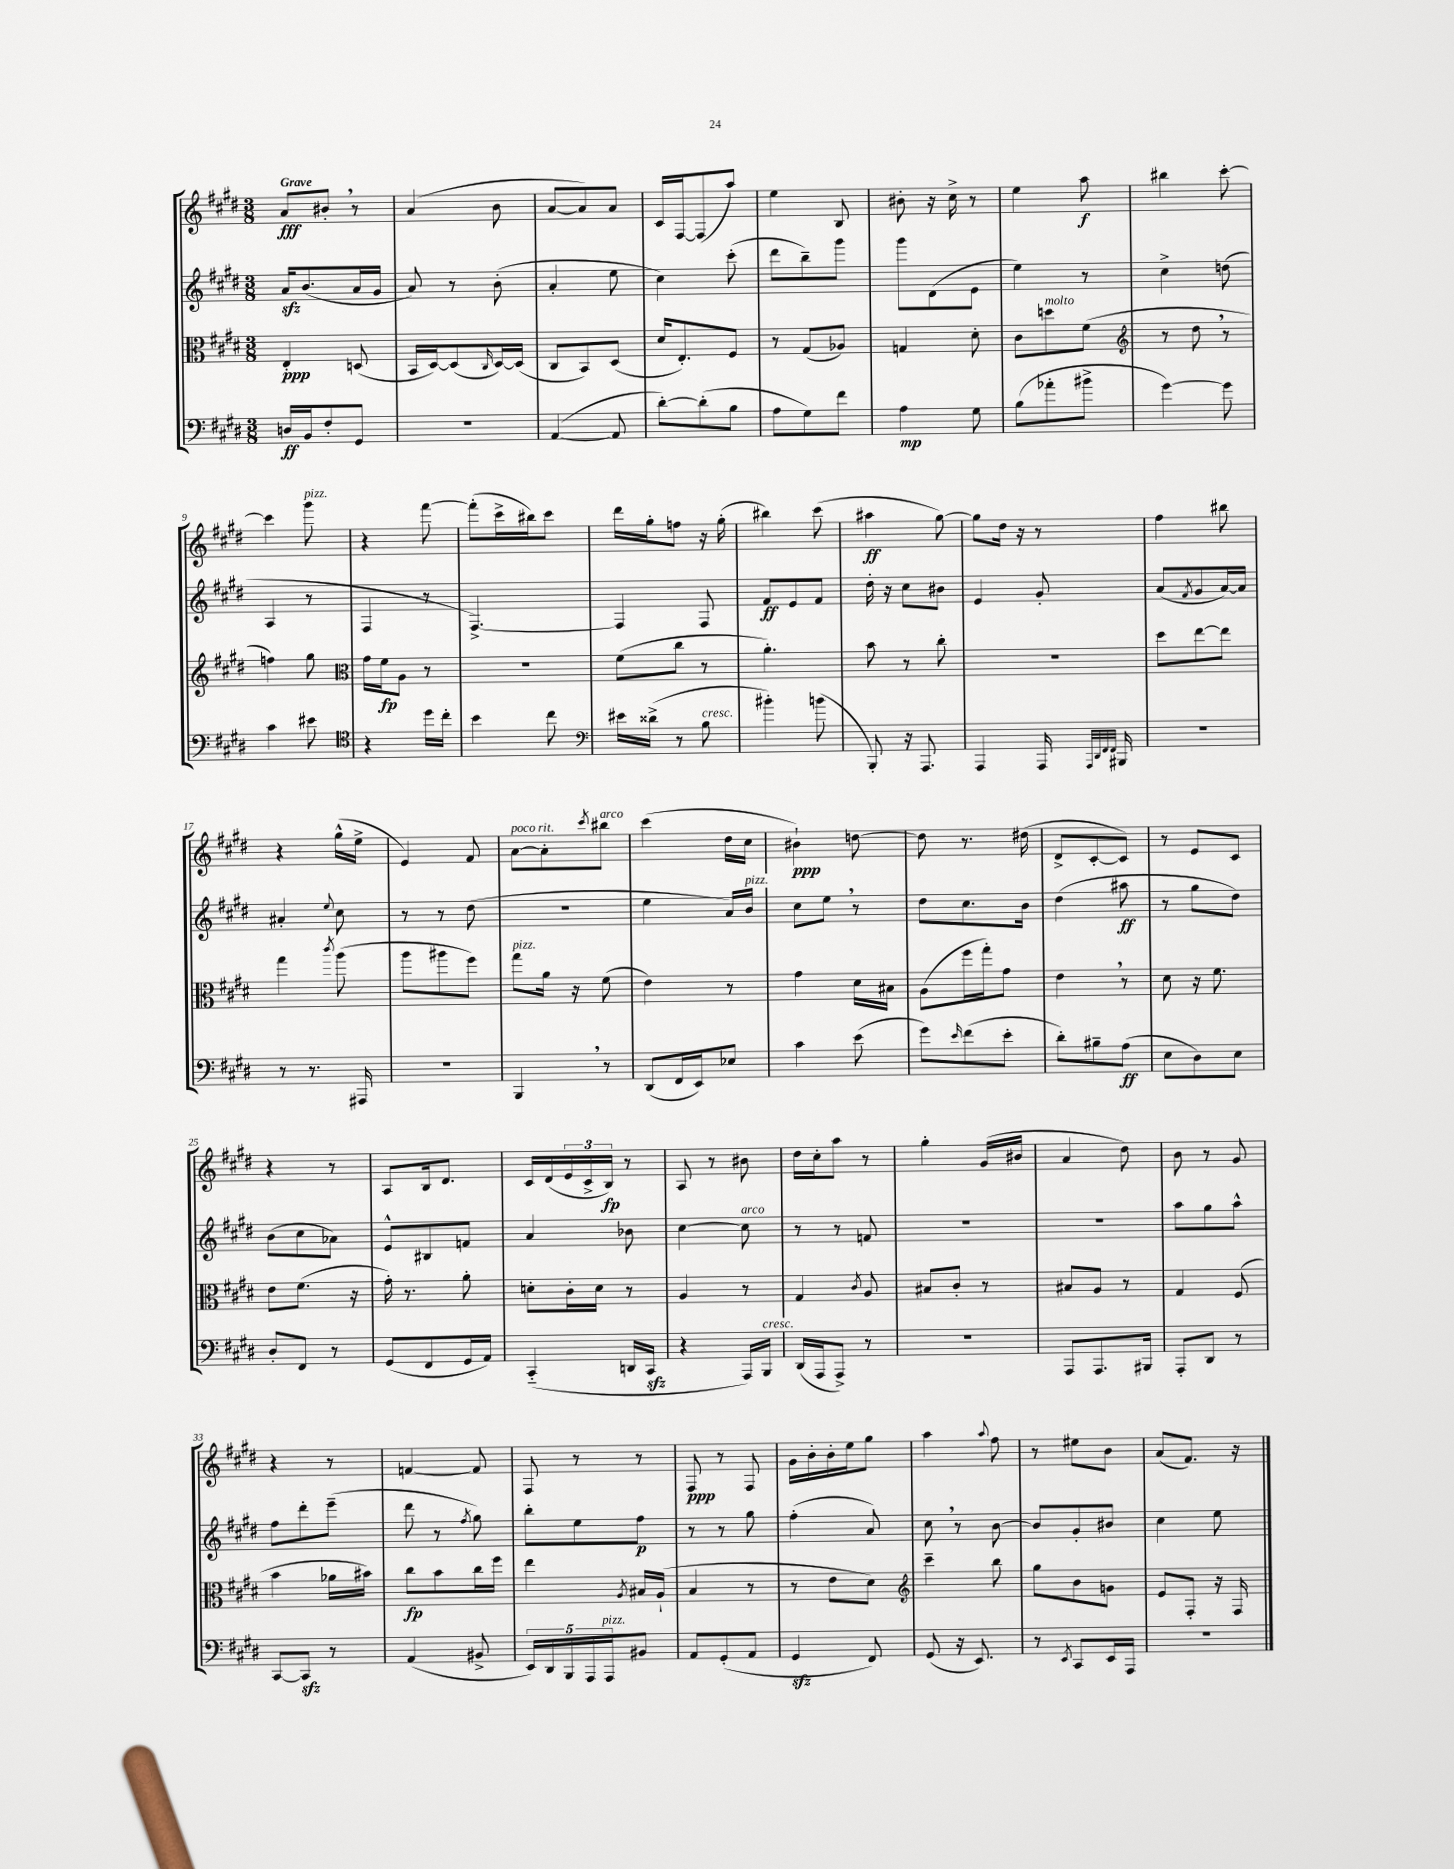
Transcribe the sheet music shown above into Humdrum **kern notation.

**kern	**dynam	**kern	**dynam	**kern	**dynam	**kern	**dynam
*part4	*part4	*part3	*part3	*part2	*part2	*part1	*part1
*staff4	*staff4	*staff3	*staff3	*staff2	*staff2	*staff1	*staff1
*clefF4	*	*clefC3	*	*clefG2	*	*clefG2	*
*k[f#c#g#d#]	*	*k[f#c#g#d#]	*	*k[f#c#g#d#]	*	*k[f#c#g#d#]	*
*M3/8	*	*M3/8	*	*M3/8	*	*M3/8	*
=1	=1	=1	=1	=1	=1	=1	=1
!	!	!	!	!	!	!LO:TX:a:B:t=Grave	!
16Dn/LL	ff	4E'/	ppp	16azz/KL	.	8a/L	fff
16BB/J	.	.	.	(8.b/	.	.	.
8F#'/	.	.	.	.	.	8b#X',/J	.
8GG#/J	.	(8Dn/	.	16a/L	.	8r	.
.	.	.	.	16g#/JJ	.	.	.
=2	=2	=2	=2	=2	=2	=2	=2
4.r	.	16BB/LL	.	8a/)	.	(4a/	.
.	.	[16D#/J)	.	.	.	.	.
.	.	(8D#/]	.	8r	.	.	.
.	.	16qqC#/	.	.	.	.	.
.	.	[16D#/L)	.	(8b'\	.	8b\	.
.	.	(16D#/JJ]	.	.	.	.	.
=3	=3	=3	=3	=3	=3	=3	=3
([4AA/	.	8C#/L	.	4a'/	.	[8a/L	.
.	.	8BB/)	.	.	.	8a/])	.
8AA/]	.	(8D#/J	.	8ee\	.	8a/J	.
=4	=4	=4	=4	=4	=4	=4	=4
[8d#'\L)	.	16d#/KL	.	4cc#\)	.	16c#/LL	.
.	.	8.E'/)	.	.	.	[16F#/J	.
(8d#'\]	.	.	.	.	.	(8F#/]	.
8B\J	.	8F#/J	.	(8ccc#'\	.	8aa/J)	.
=5	=5	=5	=5	=5	=5	=5	=5
8A\L	.	8r	.	8ddd#\L	.	4ee\	.
8G#\)	.	(8G#/L	.	8bb~\)	.	.	.
8f#\J	.	8A-X/J)	.	8ggg#\J	.	8B/	.
=6	=6	=6	=6	=6	=6	=6	=6
4A\	mp	4Gn/	.	8ggg#\L	.	8b#X'\	.
.	.	.	.	(8d#\	.	16r	.
.	.	.	.	.	.	16cc#^\	.
8G#\	.	8d#'\	.	8e\J	.	8r	.
=7	=7	=7	=7	=7	=7	=7	=7
(8B\L	.	8c#\L	.	4ee\)	.	4ee\	.
!	!	!LO:TX:a:i:t=molto	!	!	!	!	!
8a-X'\	.	8ddn\	.	.	.	.	.
8b#X^\J	.	(8f#\J	.	8r	.	8aa\	f
=8	=8	=8	=8	=8	=8	=8	=8
*	*	*clefG2	*	*	*	*	*
[4g#\)	.	8r	.	4cc#^\	.	4bb#X\	.
.	.	8dd#,\	.	.	.	.	.
8g#\]	.	8r	.	(8ddn\	.	[8ccc#'\	.
!!LO:LB:g=z
=9	=9	=9	=9	=9	=9	=9	=9
4c#\	.	4ffn\)	.	4A/	.	4ccc#\]	.
!	!	!	!	!	!	!LO:TX:a:i:t=pizz.	!
8e#X\	.	8gg#\	.	8r	.	8ggg#\	.
=10	=10	=10	=10	=10	=10	=10	=10
*clefC4	*	*clefC3	*	*	*	*	*
4r	.	16g#\LL	.	4F#/	.	4r	.
.	.	16f#\J	fp	.	.	.	.
.	.	8A\J	.	.	.	.	.
16dd#\LL	.	8r	.	8r	.	[8fff#\	.
16cc#'\JJ	.	.	.	.	.	.	.
=11	=11	=11	=11	=11	=11	=11	=11
4b\	.	4.r	.	[4.F#^/)	.	(8fff#'\L]	.
.	.	.	.	.	.	16ccc#^\L	.
.	.	.	.	.	.	16bb#X\J)	.
8cc#\	.	.	.	.	.	8ccc#\J	.
=12	=12	=12	=12	=12	=12	=12	=12
*clefF4	*	*	*	*	*	*	*
16e#X\LL	.	(8f#\L	.	4F#/]	.	16ddd#\LL	.
(16d##X^\JJ	.	.	.	.	.	16gg#'\J	.
8r	.	8cc#\J	.	.	.	8ffn\J	.
!LO:TX:a:i:t=cresc.	!	!	!	!	!	!	!
8B\	.	8r	.	8F#/	.	16r	.
.	.	.	.	.	.	(16gg#'\	.
=13	=13	=13	=13	=13	=13	=13	=13
4b#X'\)	.	4.a'\)	.	8f#/L	ff	4bb#X\)	.
.	.	.	.	8e/	.	.	.
(8bn\	.	.	.	8f#/J	.	(8ccc#\	.
=14	=14	=14	=14	=14	=14	=14	=14
8BBB'/)	.	8b\	.	16dd#'\	.	4aa#X\	ff
.	.	.	.	16r	.	.	.
16r	.	8r	.	8cc#\L	.	.	.
8.AAA/	.	.	.	.	.	.	.
.	.	8cc#'\	.	8b#X\J	.	[8gg#\)	.
=15	=15	=15	=15	=15	=15	=15	=15
4AAA/	.	4.r	.	4e/	.	8gg#\L]	.
.	.	.	.	.	.	16dd#\Jk	.
.	.	.	.	.	.	16r	.
16AAA/	.	.	.	8g#'/	.	8r	.
32qqAAA/LLL	.	.	.	.	.	.	.
32qqDD#/	.	.	.	.	.	.	.
32qqFF#/	.	.	.	.	.	.	.
32qqFF#/JJJ	.	.	.	.	.	.	.
16BBB#X/	.	.	.	.	.	.	.
=16	=16	=16	=16	=16	=16	=16	=16
4.r	.	8dd#\L	.	(8a/L	.	4ff#\	.
.	.	.	.	8qf#/	.	.	.
.	.	[8ee\	.	8g#/	.	.	.
.	.	8ee\J]	.	[16a/L)	.	8bb#X\	.
.	.	.	.	16a/JJ]	.	.	.
!!LO:LB:g=z
=17	=17	=17	=17	=17	=17	=17	=17
8r	.	4gg#\	.	4a#X'/	.	4r	.
8.r	.	.	.	.	.	.	.
.	.	8qccc#/	.	8qqee/	.	.	.
.	.	(8aa\	.	8cc#\	.	(16gg#^^\LL	.
16AAA#X/	.	.	.	.	.	16ee^\JJ	.
=18	=18	=18	=18	=18	=18	=18	=18
4.r	.	8aa\L	.	8r	.	4e/)	.
.	.	8aa#X\	.	8r	.	.	.
.	.	8ff#\J)	.	(8dd#\	.	8f#/	.
=19	=19	=19	=19	=19	=19	=19	=19
!	!	!	!	!	!	!LO:TX:a:i:t=poco rit.	!
!	!	!LO:TX:a:i:t=pizz.	!	!	!	!	!
4BBB,/	.	8gg#\L	.	4.r	.	[8a\L	.
.	.	16a\Jk	.	.	.	8a'\]	.
.	.	16r	.	.	.	.	.
.	.	.	.	.	.	8qccc#/	.
!	!	!	!	!	!	!LO:TX:a:i:t=arco	!
8r	.	(8f#\	.	.	.	8bb#X\J	.
=20	=20	=20	=20	=20	=20	=20	=20
(8DD#/L	.	4e\)	.	4ee\	.	(4ccc#\	.
16FF#/L	.	.	.	.	.	.	.
16EE/J)	.	.	.	.	.	.	.
8E-X/J	.	8r	.	16a/LL)	.	16dd#\LL	.
!	!	!	!	!LO:TX:a:i:t=pizz.	!	!	!
.	.	.	.	16b/JJ	.	16cc#\JJ	.
=21	=21	=21	=21	=21	=21	=21	=21
4c#\	.	4g#\	.	8cc#\L	.	4b#X`\)	ppp
.	.	.	.	8ee,\J	.	.	.
(8e\	.	16d#\LL	.	8r	.	[8ddn\	.
.	.	16B#X\JJ	.	.	.	.	.
=22	=22	=22	=22	=22	=22	=22	=22
8g#\L)	.	(8A\L	.	8dd#\L	.	8dd\]	.
16qqe/	.	.	.	.	.	.	.
(8f#\	.	16ff#\L	.	8.cc#\	.	8.r	.
.	.	16gg#'\J)	.	.	.	.	.
8e'\J	.	8g#\J	.	.	.	.	.
.	.	.	.	16b\Jk	.	(16dd#X\	.
=23	=23	=23	=23	=23	=23	=23	=23
8d#'\L)	.	4e,\	.	(4dd#\	.	8d#^/L	.
8B#X~\	.	.	.	.	.	[8c#'/	.
(8A\J	ff	8r	.	8aa#X\	ff	8c#/J])	.
=24	=24	=24	=24	=24	=24	=24	=24
8E\L	.	8d#\	.	8r	.	8r	.
8D#\)	.	16r	.	8gg#\L	.	8e/L	.
.	.	8.f#\	.	.	.	.	.
8E\J	.	.	.	8dd#\J)	.	8c#/J	.
!!LO:LB:g=z
=25	=25	=25	=25	=25	=25	=25	=25
8D#'/L	.	8e\L	.	(8b\L	.	4r	.
8FF#/J	.	(8.f#\J	.	8cc#\	.	.	.
8r	.	.	.	8a-X\J)	.	8r	.
.	.	16r	.	.	.	.	.
=26	=26	=26	=26	=26	=26	=26	=26
(8GG#/L	.	16g#'\)	.	8e^^/L	.	8A/L	.
.	.	8.r	.	.	.	.	.
8FF#/	.	.	.	8B#X/	.	16B/k	.
.	.	.	.	.	.	8.d#/J	.
16GG#/L	.	8a'\	.	8fn/J	.	.	.
16AA/JJ)	.	.	.	.	.	.	.
=27	=27	=27	=27	=27	=27	=27	=27
(4CC#/	.	8dn'\L	.	4a/	.	16c#/LL	.
.	.	.	.	.	.	(16d#/	.
.	.	16c#'\L	.	.	.	24e/	.
.	.	.	.	.	.	24c#^/	.
.	.	16d\JJ	.	.	.	.	.
.	.	.	.	.	.	24B/JJ)	fp
16DDn/LL	.	8r	.	8b-X\	.	8r	.
16CC#zz/JJ	.	.	.	.	.	.	.
=28	=28	=28	=28	=28	=28	=28	=28
4r	.	4A/	.	[4cc#\	.	8A/	.
.	.	.	.	.	.	8r	.
!	!	!	!	!LO:TX:a:i:t=arco	!	!	!
16AAA/LL)	.	8r	.	8cc#\]	.	8b#X\	.
!LO:TX:a:i:t=cresc.	!	!	!	!	!	!	!
16BBB/JJ	.	.	.	.	.	.	.
=29	=29	=29	=29	=29	=29	=29	=29
(16DD#/LL	.	4G#/	.	8r	.	16dd#\LL	.
16AAA/J	.	.	.	.	.	16cc#'\J	.
8AAA^/J)	.	.	.	8r	.	8aa\J	.
.	.	8qc#/	.	.	.	.	.
8r	.	8A/	.	8fn/	.	8r	.
=30	=30	=30	=30	=30	=30	=30	=30
4.r	.	8B#X/L	.	4.r	.	4gg#'\	.
.	.	8c#'/J	.	.	.	.	.
.	.	8r	.	.	.	(16g#/LL	.
.	.	.	.	.	.	16b#X/JJ	.
=31	=31	=31	=31	=31	=31	=31	=31
8AAA/L	.	8B#X/L	.	4.r	.	4a/	.
8.AAA/	.	8A/J	.	.	.	.	.
.	.	8r	.	.	.	8dd#\)	.
16BBB#X/Jk	.	.	.	.	.	.	.
=32	=32	=32	=32	=32	=32	=32	=32
8AAA'/L	.	4G#/	.	8aa\L	.	8b\	.
8DD#/J	.	.	.	8gg#\	.	8r	.
8r	.	(8F#/	.	8aa^^\J	.	8g#/	.
!!LO:LB:g=z
=33	=33	=33	=33	=33	=33	=33	=33
[8CC#/L	.	4b\	.	8ff#\L	.	4r	.
8CC#zz/J]	.	.	.	8ddd#'\	.	.	.
8r	.	16a-X\LL	.	(8eee~\J	.	8r	.
.	.	16b#X\JJ)	.	.	.	.	.
=34	=34	=34	=34	=34	=34	=34	=34
(4AA/	.	8cc#\L	fp	8ddd#\	.	[4fn/	.
.	.	8b\	.	8r	.	.	.
.	.	.	.	8qff#/	.	.	.
8BB#X^/	.	16cc#\L	.	8gg#\)	.	8f/]	.
.	.	16ff#\JJ	.	.	.	.	.
=35	=35	=35	=35	=35	=35	=35	=35
20EE/LL)	.	4ee\	.	8bb'\L	.	8F#/	.
20DD#/	.	.	.	.	.	.	.
20BBB/	.	.	.	.	.	.	.
.	.	.	.	8ee\	.	8r	.
20AAA/	.	.	.	.	.	.	.
!LO:TX:a:i:t=pizz.	!	!	!	!	!	!	!
20AAA/J	.	.	.	.	.	.	.
.	.	8qA/	.	.	.	.	.
8BB#X/J	.	16B#X/LL	.	8ff#\J	p	8r	.
.	.	(16A`/JJ	.	.	.	.	.
=36	=36	=36	=36	=36	=36	=36	=36
8AA/L	.	4B/	.	8r	.	8F#/	ppp
(8GG#'/	.	.	.	8r	.	8r	.
8AA/J	.	8r	.	8gg#\	.	8F#/	.
=37	=37	=37	=37	=37	=37	=37	=37
4GG#zz/	.	8r	.	(4ff#'\	.	16g#\LL	.
.	.	.	.	.	.	16b'\	.
.	.	8e\L	.	.	.	16b'\	.
.	.	.	.	.	.	16ee\J	.
8FF#/)	.	8d#\J)	.	8a/)	.	8gg#\J	.
=38	=38	=38	=38	=38	=38	=38	=38
*	*	*clefG2	*	*	*	*	*
(8GG#/	.	4ccc#~\	.	8cc#,\	.	4aa\	.
16r	.	.	.	8r	.	.	.
8.EE/)	.	.	.	.	.	.	.
.	.	.	.	.	.	8qqaa/	.
.	.	8bb\	.	[8b\	.	8ff#\	.
=39	=39	=39	=39	=39	=39	=39	=39
8r	.	8gg#\L	.	8b/L]	.	8r	.
8qEE/	.	.	.	.	.	.	.
8CC#/L	.	8b\	.	8g#'/	.	8ee#X\L	.
16EE/L	.	8gn\J	.	8b#X/J	.	8b\J	.
16AAA/JJ	.	.	.	.	.	.	.
=40	=40	=40	=40	=40	=40	=40	=40
4.r	.	8e/L	.	4cc#\	.	(8a/L	.
.	.	8F#'/J	.	.	.	8.f#/J)	.
.	.	16r	.	8ee\	.	.	.
.	.	16F#/	.	.	.	16r	.
==	==	==	==	==	==	==	==
*-	*-	*-	*-	*-	*-	*-	*-
